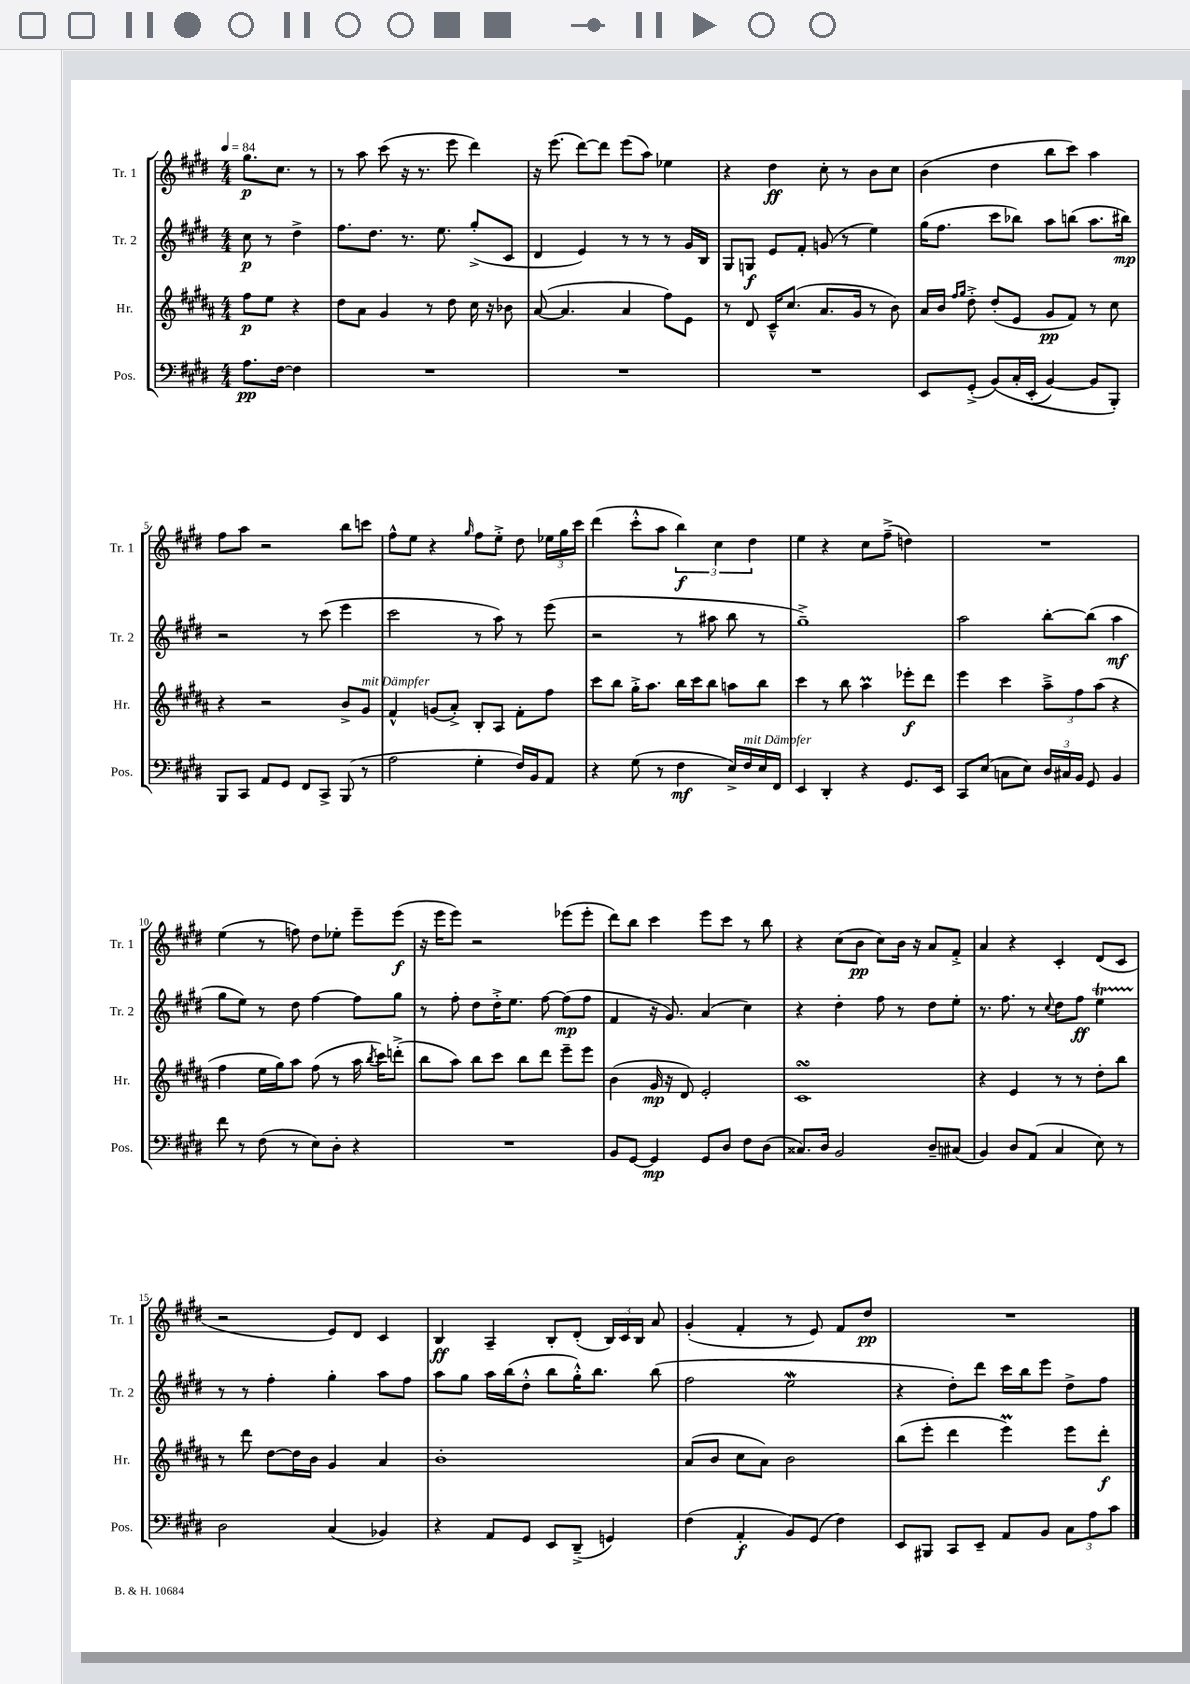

**kern	**kern	**kern	**kern
*staff4	*staff3	*staff2	*staff1
*clefF4	*clefG2	*clefG2	*clefG2
*k[f#c#g#d#]	*k[f#c#g#d#a#]	*k[f#c#g#d#]	*k[f#c#g#d#]
*M4/4	*M4/4	*M4/4	*M4/4
*MM84	*MM84	*MM84	*MM84
8.A	8ff#	8cc#	8.gg#
.	8ee	8r	.
[16F#	.	.	8.cc#
4F#]	4r	4dd#^	.
.	.	.	8r
=	=	=	=
1r	8dd#	8.ff#	8r
.	8a#	.	8aa
.	.	8.dd#	.
.	4g#	.	(8ccc#
.	.	8.r	16r
.	.	.	8.r
.	8r	.	.
.	.	8.ee	.
.	8dd#	.	8eee
.	16cc#	(8gg#'^	4ddd#)
.	16r	.	.
.	8b-	8c#	.
=	=	=	=
1r	([8a#	4d#	16r
.	.	.	(8.eee
.	4.a#]	.	.
.	.	4e)	[8ddd#)
.	.	.	8ddd#]
.	4a#	8r	(8eee
.	.	8r	8aa)
.	8ff#)	8r	4ee-
.	8e	16g#	.
.	.	16B	.
=	=	=	=
1r	8r	8G#	4r
.	8d#	8G	.
.	16c#~^^	8e	4dd#
.	(8.cc#	.	.
.	.	8f#'	.
.	8.a#	(8g	8cc#'
.	.	8r	8r
.	16g#	.	.
.	8r	4ee)	8b
.	8b)	.	8cc#
=	=	=	=
8EE	16a#	(16gg#	(4b
.	16b	8.ff#	.
.	16qqff#	.	.
.	16qqgg#	.	.
(8GG#'^	8dd#'^	.	.
&(8BB)	(8dd#'	8ccc#	4dd#
16C#'	8e	8bb-)	.
(16EE'	.	.	.
[4BB)	8g#	8aa	8bb
.	8f#)	(8bb	8ccc#)
8BB]	8r	8.aa	4aa
8BBB'&)	8cc#	.	.
.	.	16bb#)	.
=	=	=	=
8BBB	4r	2r	8ff#
8CC#	.	.	8aa
8AA	2r	.	2r
8GG#	.	.	.
8FF#	.	8r	.
8CC#^	.	(8ccc#	.
(8BBB	8b^	4eee	8bb
8r	8g#	.	8ccc
=	=	=	=
2A	4f#^^	2ccc#	8ff#^^
.	.	.	8ee
.	(8g	.	4r
.	8a#'^)	.	.
.	.	.	16qqgg#
4G#'	8B'	8r	8ff#
.	8A#	8aa)	8ee'^
16F#)	8f#'	8r	8dd#
16BB	.	.	.
8AA	8ff#	(8eee	24ee-
.	.	.	24gg#
.	.	.	24ccc#
=	=	=	=
4r	8ccc#	2r	(4ddd#
.	8bb	.	.
(8G#	16gg#'^	.	8ccc#'^^
.	8.aa#	.	.
8r	.	.	8aa
4F#	16bb	8r	6bb)
.	16ccc#	.	.
.	8bb	8aa#	.
.	.	.	6cc#
16E^)	8aa	8bb	.
16F#	.	.	.
.	.	.	6dd#
16E	8bb	8r	.
16FF#	.	.	.
=	=	=	=
4EE	4ccc#	1gg#~^)	4ee
4DD#'	8r	.	4r
.	8bb	.	.
4r	4aa#	.	8cc#
.	.	.	(8ff#~^
8.GG#	8eee-'	.	4dd)
.	8ddd#	.	.
16EE	.	.	.
=	=	=	=
8CC#	4eee	2aa	1r
(8E	.	.	.
8C	4ccc#	.	.
8E)	.	.	.
24D#	12aa#~^	[8bb'	.
24C#	.	.	.
24BB	12ff#	.	.
8GG#	.	(8bb]	.
.	(12aa#	.	.
4BB	4r	4aa	.
=	=	=	=
8f#	4ff#	8gg#	(4ee
8r	.	8ee)	.
(8F#	16ee	8r	8r
.	16gg#)	.	.
8r	8aa#	8dd#	8ff)
8E)	(8ff#	[4ff#	8dd#
8D#'	8r	.	8ee-'
4r	16aa#	8ff#]	8eee~
.	8qbb	.	.
.	16ccc#)	.	.
.	(8ddd'^	8gg#	(8eee
=	=	=	=
1r	8bb	8r	16r
.	.	.	16eee
.	8aa#)	8ff#'	8eee)
.	8bb	8dd#	2r
.	8ccc#	16dd#'^	.
.	.	8.ee	.
.	8bb	.	.
.	8ddd#	[8ff#	.
.	8eee~	(8ff#]	(8eee-
.	8eee	8ff#	8eee-'
=	=	=	=
8BB	(4b	4f#	8ddd#)
[8GG#	.	.	8bb
4GG#]	16g#	16r	4ccc#
.	16r	8.g#)	.
.	8d#)	.	.
8GG#	2e'	(4a	8eee
8D#	.	.	8ccc#
8F#	.	4cc#)	8r
(8D#	.	.	8bb
=	=	=	=
8.C##)	1c#	4r	4r
16D#	.	.	.
2BB	.	4dd#'	(8cc#
.	.	.	8b
.	.	8ff#	8cc#)
.	.	8r	16b
.	.	.	16r
8D#~	.	8dd#	8a
(8C#	.	8ee'	8f#'^
=	=	=	=
4BB)	4r	8.r	4a
.	.	8.ff#	.
8D#	4e	.	4r
(8AA	.	8r	.
.	.	8qqcc#	.
4C#	8r	8dd#	4c#'
.	8r	8ff#	.
8E)	8dd#'	4ee	(8d#
8r	8bb	.	8c#
=	=	=	=
2D#	8r	8r	2r
.	8ddd#	8r	.
.	[8dd#	4ff#'	.
.	16dd#]	.	.
.	16b	.	.
(4C#	4g#	4gg#'	8e)
.	.	.	8d#
4BB-)	4a#	8aa	4c#
.	.	8ff#	.
=	=	=	=
4r	1b'	8aa	4B
.	.	8gg#	.
8AA	.	16aa	4A~
.	.	(16bb	.
8GG#	.	8dd#'^^	.
8EE	.	8bb	8B'
(8DD#~^	.	16gg#'^^)	(8d#'
.	.	8.bb	.
4GG)	.	.	24B)
.	.	.	24c#
.	.	.	24B
.	.	(8bb	8a
=	=	=	=
(4F#	(8a#	2ff#	(4g#'
.	8b	.	.
4AA'	8cc#	.	4f#'
.	8a#)	.	.
8BB)	2b	2ee	8r
(8GG#	.	.	8e)
4F#)	.	.	8f#
.	.	.	8dd#
=	=	=	=
8EE	(8bb	4r	1r
8BBB#	8eee'	.	.
8CC#	4ddd#	8dd#')	.
8EE~	.	8ddd#	.
8AA	4eee)	16ccc#	.
.	.	16bb	.
8BB	.	8eee	.
12C#	8eee	8dd#^	.
12A	.	.	.
.	8ddd#'	8ff#	.
12c#	.	.	.
==	==	==	==
*-	*-	*-	*-
